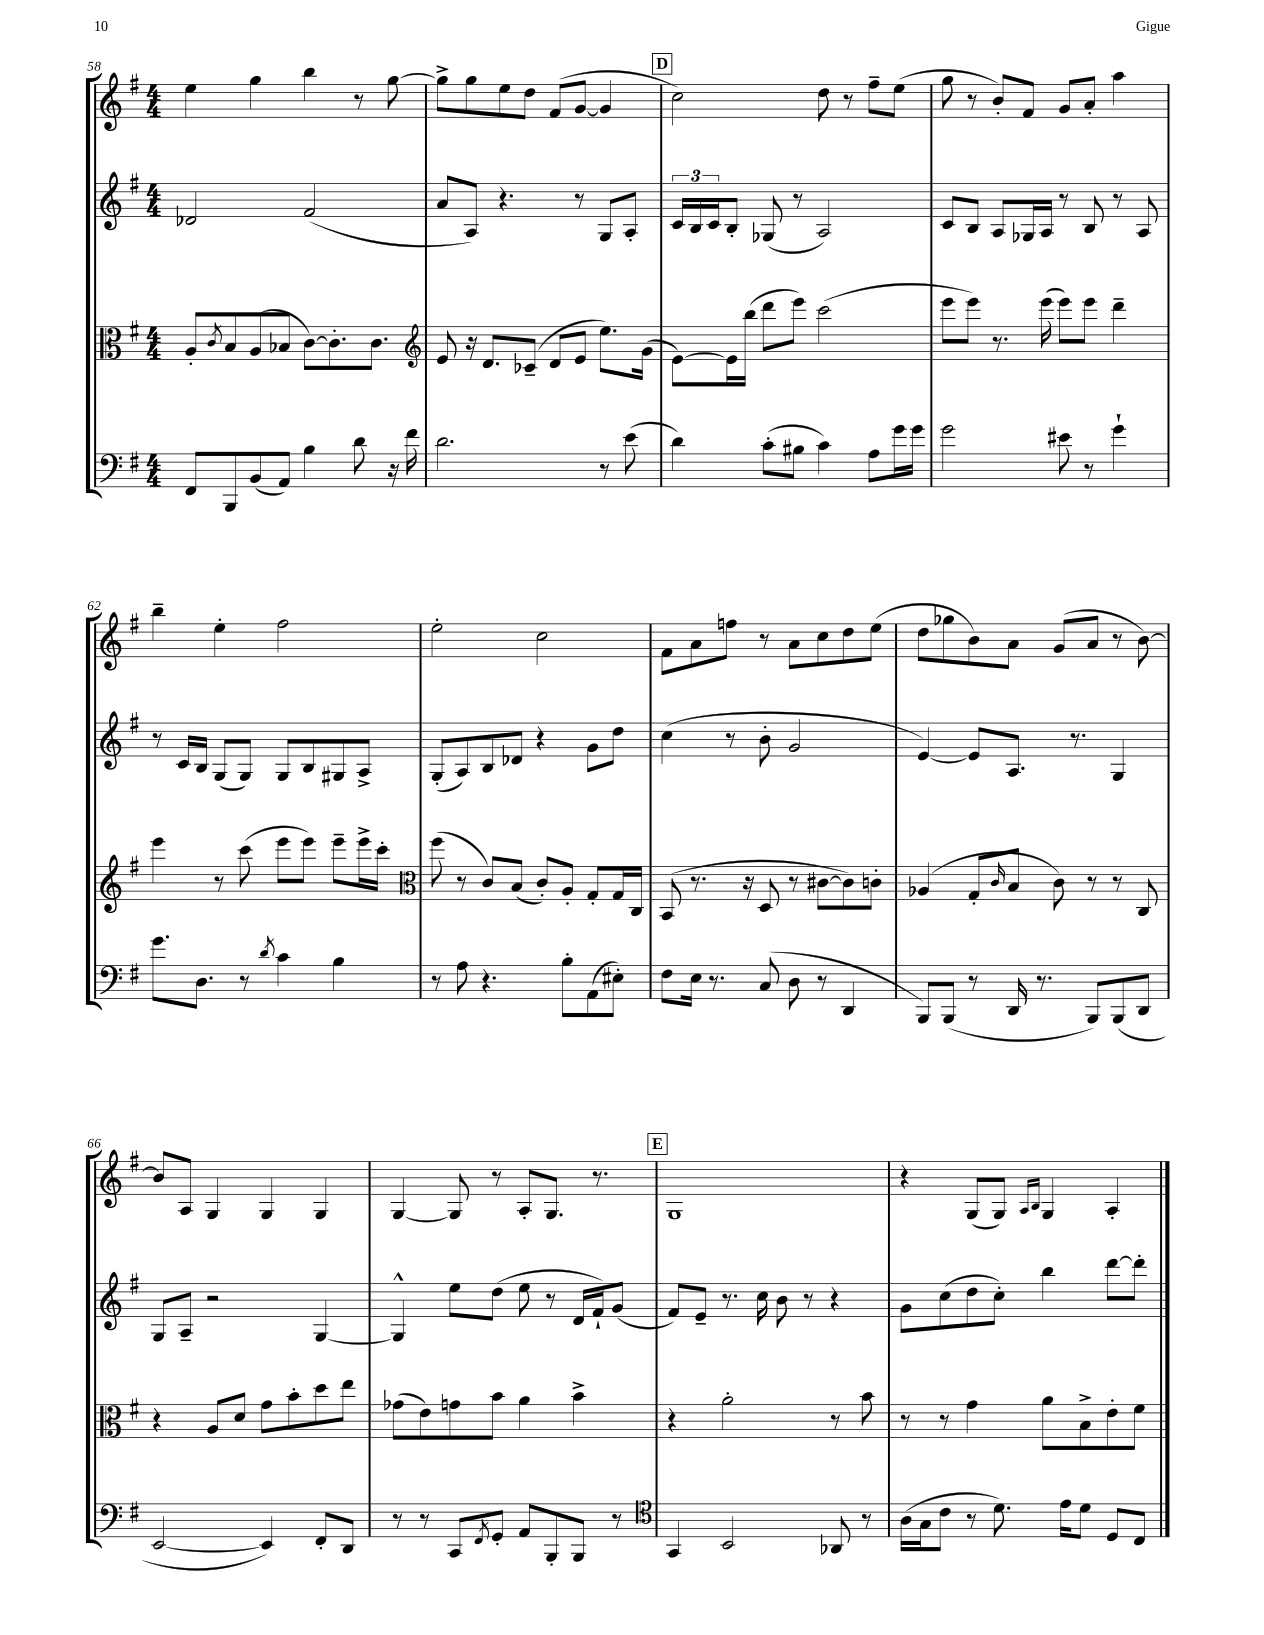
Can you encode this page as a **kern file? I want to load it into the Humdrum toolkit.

**kern	**kern	**kern	**kern
*part4	*part3	*part2	*part1
*staff4	*staff3	*staff2	*staff1
*clefF4	*clefC3	*clefG2	*clefG2
*k[f#]	*k[f#]	*k[f#]	*k[f#]
*M4/4	*M4/4	*M4/4	*M4/4
=58	=58	=58	=58
8FF#/L	8A'/L	2d-X/	4ee\
.	8qc/	.	.
8BBB/	8B/	.	.
(8BB/	(8A/	.	4gg\
8AA/J)	8B-X/J	.	.
4B\	[8c\L)	(2f#/	4bb\
.	8.c'\]	.	.
8d\	.	.	8r
.	8.c\J	.	.
16r	.	.	[8gg\
16f#\	.	.	.
=59	=59	=59	=59
*	*clefG2	*	*
2.d\	8e/	8a/L	8gg^\L]
.	16r	8A/J)	8gg\
.	8.d/L	.	.
.	.	4.r	8ee\
.	(8c-X~/J	.	8dd\J
.	8d/L	.	(8f#/L
.	8e/J	8r	[8g/J
8r	8.ee\L)	8G/L	4g/]
(8e\	.	8A'/J	.
.	(16g\Jk	.	.
!!LO:REH:place=s1:t=D
=60	=60	=60	=60
4d\)	[8e\L)	24c/LL	2cc\)
.	.	24B/	.
.	.	24c/J	.
.	16e\L]	8B'/J	.
.	(16bb\JJ	.	.
(8c'\L	8ddd\L	(8G-X/	.
8B#X\J	8eee\J)	8r	.
4c\)	(2ccc\	2A/)	8dd\
.	.	.	8r
8A\L	.	.	8ff#~\L
16g\L	.	.	(8ee\J
16g\JJ	.	.	.
=61	=61	=61	=61
2g\	8eee\L	8c/L	8gg\
.	8eee\J)	8B/J	8r
.	8.r	8A/L	8b'/L)
.	.	16G-X/L	8f#/J
.	(16eee\	16A/JJ	.
8e#X\	8eee\L)	8r	8g/L
8r	8eee\J	8B/	8a'/J
4g`\	4ddd~\	8r	4aa\
.	.	8A/	.
!!LO:LB:g=z
=62	=62	=62	=62
8.g\L	4eee\	8r	4bb~\
.	.	16c/LL	.
8.D\J	.	16B/JJ	.
.	8r	(8G/L	4ee'\
8r	(8ccc\	8G/J)	.
8qd/	.	.	.
4c\	8eee\L	8G/L	2ff#\
.	8eee\J)	8B/	.
4B\	8eee~\L	8G#X/	.
.	16eee^\L	8A^/J	.
.	16ccc'\JJ	.	.
=63	=63	=63	=63
*	*clefC3	*	*
8r	(8ff#\	(8G'/L	2ee'\
8A\	8r	8A/)	.
4.r	8c/L)	8B/	.
.	(8B/J	8d-X/J	.
.	8c'/L)	4r	2cc\
8B'\L	8A'/J	.	.
(8AA\	8G'/L	8g\L	.
8E#X'\J)	16G/L	8dd\J	.
.	16C/JJ	.	.
=64	=64	=64	=64
8F#\L	(8BB/	(4cc\	8f#\L
16E\Jk	8.r	.	8a\
8.r	.	.	.
.	.	8r	8ffn\J
.	16r	.	.
(8C/	8D/	8b'\	8r
8D\	8r	2g/	8a\L
8r	[8c#X\L	.	8cc\
4DD/	8c#\])	.	8dd\
.	8cn'\J	.	(8ee\J
=65	=65	=65	=65
8BBB/L)	(4A-X/	[4e/)	8dd\L
(8BBB/J	.	.	8gg-X\
8r	8G'/L	8e/L]	8b\)
.	16qqc/	.	.
16DD/	8B/J	8.A/J	8a\J
8.r	.	.	.
.	8c\)	.	(8g/L
.	.	8.r	.
8BBB/L)	8r	.	8a/J
(8BBB/	8r	4G/	8r
8DD/J	8C/	.	[8b\)
!!LO:LB:g=z
=66	=66	=66	=66
[2EE/	4r	8G/L	8b/L]
.	.	8A~/J	8A/J
.	8A/L	2r	4G/
.	8d/J	.	.
4EE/])	8g\L	.	4G/
.	8b'\	.	.
8FF#'/L	8dd\	[4G/	4G/
8DD/J	8ee\J	.	.
=67	=67	=67	=67
8r	(8g-X\L	4G^^/]	[4G/
8r	8e\)	.	.
8CC/L	8gn\	8ee\L	8G/]
8qFF#/	.	.	.
8GG'/J	8b\J	(8dd\J	8r
8AA/L	4a\	8ee\	8A'/L
8BBB'/	.	8r	8.G/J
8BBB/J	4b^\	16d/LL	.
.	.	16f#`/J)	8.r
8r	.	(8g/J	.
!!LO:REH:place=s1:t=E
=68	=68	=68	=68
*clefC4	*	*	*
4GG/	4r	8f#/L)	1G
.	.	8e~/J	.
2BB/	2a'\	8.r	.
.	.	16cc\	.
.	.	8b\	.
.	.	8r	.
8AA-X/	8r	4r	.
8r	8b\	.	.
=69	=69	=69	=69
(16A\LL	8r	8g\L	4r
16G\J	.	.	.
8c\J	8r	(8cc\	.
8r	4g\	8dd\	(8G/L
8.d\)	.	8cc'\J)	8G/J)
.	.	.	16qqA/LL
.	.	.	16qqB/JJ
.	8a\L	4bb\	4G/
16e\KL	.	.	.
8d\J	8B^\	.	.
8D/L	8e'\	[8ddd\L	4A'/
8C/J	8f#\J	8ddd'\J]	.
==	==	==	==
*-	*-	*-	*-
